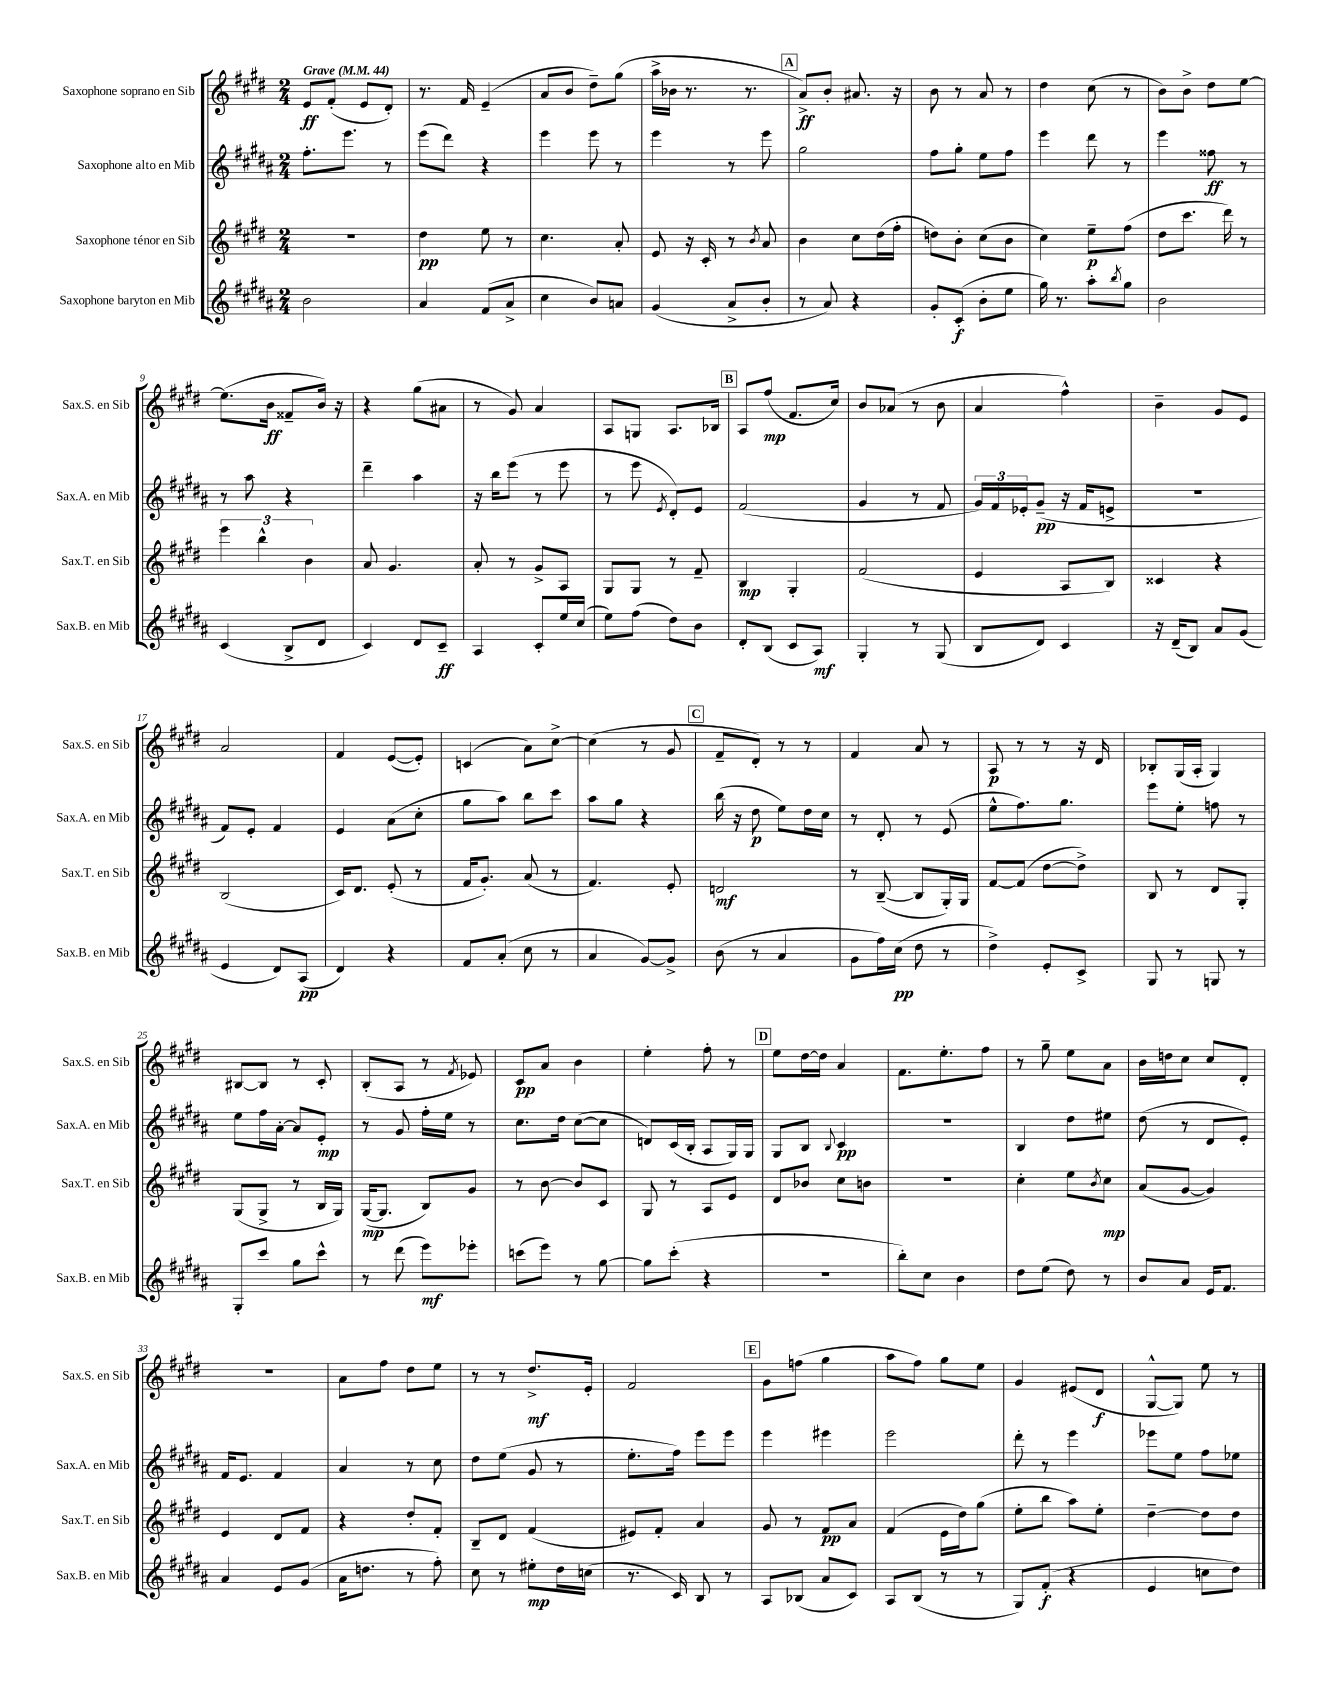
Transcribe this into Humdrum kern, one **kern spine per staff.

**kern	**kern	**kern	**kern
*staff4	*staff3	*staff2	*staff1
*clefG2	*clefG2	*clefG2	*clefG2
*k[f#c#g#d#a#]	*k[f#c#g#d#]	*k[f#c#g#d#a#]	*k[f#c#g#d#]
*M2/4	*M2/4	*M2/4	*M2/4
*MM44	*MM44	*MM44	*MM44
2b	2r	8.ff#'	8e
.	.	.	(8f#'
.	.	8.eee	.
.	.	.	8e
.	.	8r	8d#')
=	=	=	=
4a#	4dd#	(8eee	8.r
.	.	8ddd#)	.
.	.	.	16f#
(8f#	8ee	4r	(4e~
8a#^	8r	.	.
=	=	=	=
4cc#	4.cc#	4eee	8a
.	.	.	8b
8b)	.	8eee	8dd#~)
8a	8a'	8r	(8gg#
=	=	=	=
(4g#	8e	4eee	16aa^
.	.	.	16b-
.	16r	.	8.r
.	16c#'	.	.
8a#^	8r	8r	.
.	.	.	8.r
.	8qb	.	.
8b'	8a	8eee	.
=	=	=	=
8r	4b	2gg#	8a^)
8a#)	.	.	8b'
4r	8cc#	.	8.a#
.	(16dd#	.	.
.	16ff#'	.	16r
=	=	=	=
8g#'	8dd)	8ff#	8b
(8c#'	8b'	8gg#'	8r
8b'	(8cc#	8ee	8a
8ee	8b	8ff#	8r
=	=	=	=
16gg#)	4cc#)	4eee	4dd#
8.r	.	.	.
8aa#'	8ee~	8ddd#	(8cc#
8qbb	.	.	.
8gg#	(8ff#	8r	8r
=	=	=	=
2b	8dd#	4eee	8b)
.	8.ccc#	.	8b^
.	.	8ff##	8dd#
.	16ddd#)	.	.
.	8r	8r	[8ee
=	=	=	=
(4c#	6eee	8r	(8.ee]
.	.	8aa#	.
.	6bb^^	.	.
.	.	.	16b
8B^	.	4r	8f##~
.	6b	.	.
8d#	.	.	16b)
.	.	.	16r
=	=	=	=
4c#)	8a	4ddd#~	4r
.	4.g#	.	.
8d#	.	4aa#	(8gg#
8c#~	.	.	8a#
=	=	=	=
4A#	8a'	16r	8r
.	.	16bb	.
.	8r	(8eee	8g#)
8c#'	8g#^	8r	4a
16ee	8A	8eee	.
(16cc#	.	.	.
=	=	=	=
8ee)	8G#	8r	8A
(8ff#	8G#	8eee	8G
.	.	8qe	.
8dd#)	8r	8d#')	8.A
8b	8f#~	8e	.
.	.	.	16B-
=	=	=	=
8d#'	4B	(2f#	8A
(8B	.	.	(8ff#
8c#	4G#'	.	8.f#
8A#)	.	.	.
.	.	.	16cc#)
=	=	=	=
4G#'	(2f#	4g#	8b
.	.	.	(8a-
8r	.	8r	8r
(8G#	.	8f#	8b
=	=	=	=
8B	4e	24g#)	4a
.	.	24f#	.
.	.	24e-'	.
8d#)	.	(8g#~	.
4c#	8A	16r	4ff#^^)
.	.	16f#	.
.	8B)	8e^	.
=	=	=	=
16r	4c##	2r	4b~
(16d#~	.	.	.
8B)	.	.	.
8a#	4r	.	8g#
(8g#	.	.	8e
=	=	=	=
4e	(2B	8f#)	2a
.	.	8e'	.
8d#)	.	4f#	.
(8A#	.	.	.
=	=	=	=
4d#)	16c#)	4e	4f#
.	8.d#	.	.
4r	(8e'	(8a#	([8e
.	8r	8cc#'	8e'])
=	=	=	=
8f#	16f#	8gg#	(4c
.	8.g#')	.	.
(8a#'	.	8aa#)	.
8cc#	(8a	8bb	8a)
8r	8r	8ccc#	[8cc#^
=	=	=	=
4a#	4.f#)	8aa#	(4cc#]
.	.	8gg#	.
[8g#)	.	4r	8r
8g#^]	8e'	.	8g#
=	=	=	=
(8b	2d	(16bb	8f#~
.	.	16r	.
8r	.	8dd#	8d#')
4a#	.	8ee)	8r
.	.	16dd#	8r
.	.	16cc#	.
=	=	=	=
8g#	8r	8r	4f#
16ff#)	([8B~	8d#'	.
(16cc#	.	.	.
8dd#	8B]	8r	8a
8r	16G#')	(8e	8r
.	16G#	.	.
=	=	=	=
4dd#^)	[8f#	8ee^^	8A
.	(8f#]	8.ff#)	8r
8e'	[8dd#	.	8r
.	.	8.gg#	.
8c#^	8dd#^])	.	16r
.	.	.	16d#
=	=	=	=
8G#	8B	8eee	8B-'
8r	8r	8ee'	(16G#
.	.	.	16A'
8G	8d#	8ff	4G#)
8r	8G#'	8r	.
=	=	=	=
8G#'	(8G#	8ee	[8B#
8ccc#	8G#^	16ff#	8B#]
.	.	[16a#'	.
8gg#	8r	8a#]	8r
8ccc#^^	16B	8e'	8c#'
.	16G#)	.	.
=	=	=	=
8r	([16G#	8r	(8B'
.	8.G#]	.	.
(8ddd#	.	8g#	8A
8eee)	8B)	16ff#'	8r
.	.	16ee	.
.	.	.	8qf#
8eee-'	8g#	8r	8e-)
=	=	=	=
(8ccc	8r	8.cc#	8c#
8eee)	[8b	.	8a
.	.	16dd#	.
8r	8b]	([8cc#	4b
[8gg#	8c#	8cc#]	.
=	=	=	=
8gg#]	8G#	8d)	4ee'
(8ccc#'	8r	(16c#	.
.	.	16B'	.
4r	8A	8A#	8ff#'
.	8e	16G#)	8r
.	.	16G#	.
=	=	=	=
2r	8d#	8G#	8ee
.	8b-	8B	[16dd#
.	.	.	16dd#]
.	.	8qqB	.
.	8cc#	4c#	4a
.	8b	.	.
=	=	=	=
8bb')	2r	2r	8.f#
8cc#	.	.	.
.	.	.	8.ee'
4b	.	.	.
.	.	.	8ff#
=	=	=	=
8dd#	4cc#'	4B	8r
(8ee	.	.	8gg#~
8dd#)	8ee	8dd#	8ee
.	8qb	.	.
8r	8cc#	8ee#	8a
=	=	=	=
8b	(8a	(8dd#	16b
.	.	.	16dd
8a#	[8g#	8r	8cc#
16e	4g#])	8d#	8cc#
8.f#	.	.	.
.	.	8e')	8d#'
=	=	=	=
4a#	4e	16f#	2r
.	.	8.e	.
8e	8d#	4f#	.
(8g#	8f#	.	.
=	=	=	=
16a#	4r	4a#	8a
8.dd	.	.	.
.	.	.	8ff#
8r	8dd#'	8r	8dd#
8ff#')	8f#'	8cc#	8ee
=	=	=	=
8cc#	8B~	8dd#	8r
8r	8d#	(8ee	8r
8ee#'	(4f#	8g#	8.dd#^
16dd#	.	8r	.
(16cc	.	.	16e'
=	=	=	=
8.r	8e#)	8.ee'	2f#
.	8f#'	.	.
16c#)	.	16ff#)	.
8B	4a	8eee	.
8r	.	8eee	.
=	=	=	=
8A#	8g#	4eee	8g#
(8B-	8r	.	(8ff
8a#	8f#	4eee#	4gg#
8c#)	8a	.	.
=	=	=	=
8A#	(4f#	2eee	8aa
(8B	.	.	8ff#)
8r	16e	.	8gg#
.	16dd#)	.	.
8r	(8gg#	.	8ee
=	=	=	=
8G#)	8ee'	8ddd#'	4g#
(8f#'	8bb	8r	.
4r	8aa)	4eee	(8e#
.	8ee'	.	8d#
=	=	=	=
4e	[4dd#~	8eee-	[8G#^^
.	.	8ee	8G#])
8cc	8dd#]	8ff#	8ee
8dd#)	8dd#	8ee-	8r
==	==	==	==
*-	*-	*-	*-
